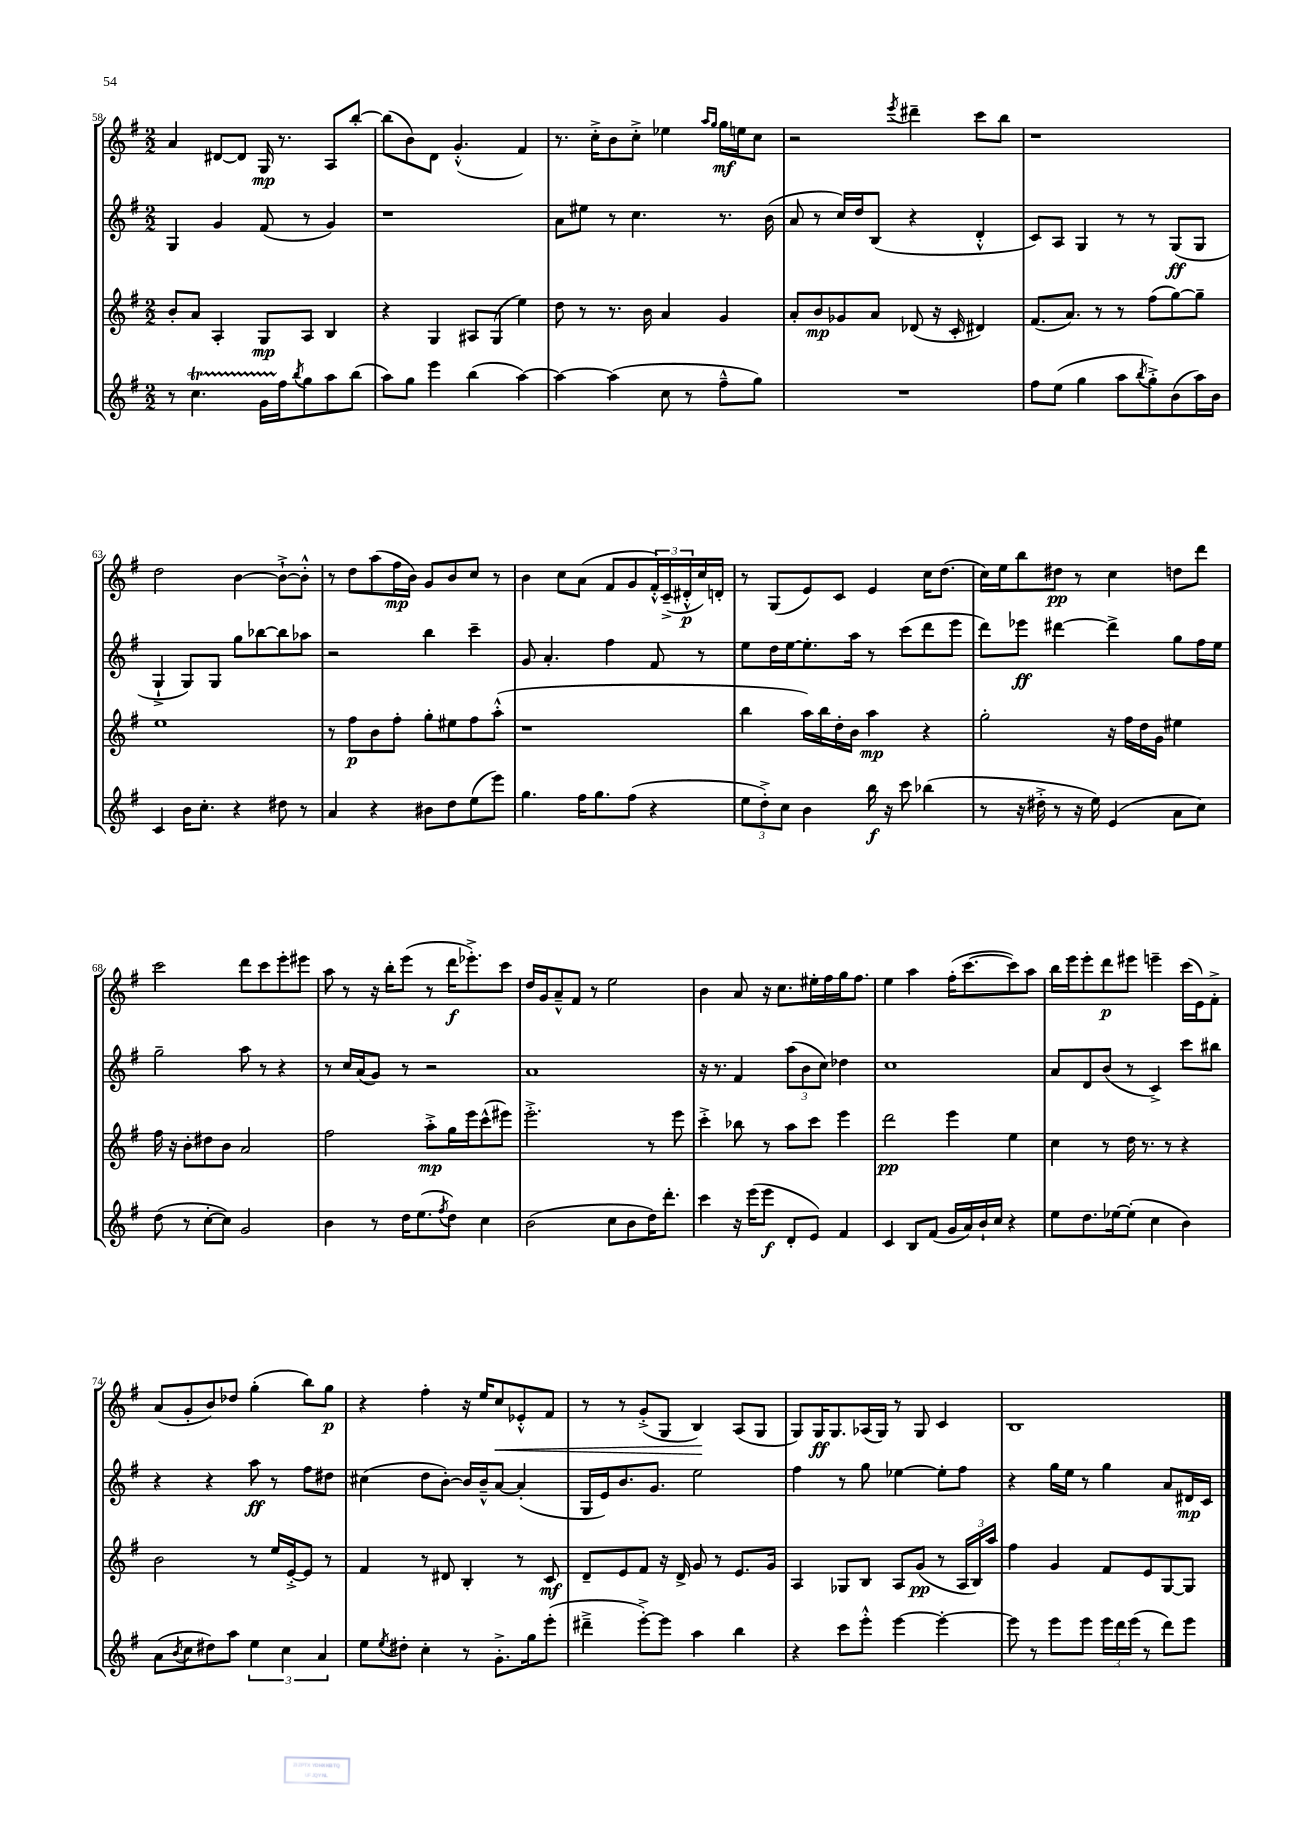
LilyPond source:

<<
\new StaffGroup <<
\new Staff = "s0" {
    \clef treble \key g \major \numericTimeSignature \time 2/2
    a'4 dis'8~ dis'8 g16\mp r8. a8 b''8~-. |
    b''8( b'8) d'8 g'4.-.-^( fis'4) |
    r8. c''16-.-> b'8 c''8-.-> ees''4 \grace { a''16 g''16 } g''16\mf e''16 c''8 |
    r2 \acciaccatura { e'''8 } dis'''4-- c'''8 b''8 |
    r1 |
    d''2 b'4~ b'8~-!-> b'8-.-^ |
    r8 d''8 a''8( fis''16\mp b'16) g'8 b'8 c''8 r8 |
    b'4 c''8 a'8( fis'8 g'8 \tuplet 3/2 { fis'16-.-^) c'16--->( dis'16-.-^\p } c''16) d'16-. |
    r8 g8( e'8) c'8 e'4 c''16 d''8.( |
    c''16) e''16 b''8 dis''8\pp r8 c''4 d''8 d'''8 |
    c'''2 d'''8 c'''8 e'''8-. eis'''8 |
    a''8 r8 r16 b''16-. e'''8( r8 d'''16\f ees'''8.-.->) c'''8 |
    d''16 g'16 a'8---^ fis'8 r8 e''2 |
    b'4 a'8 r16 c''8. eis''16-. fis''16 g''16 fis''8. |
    e''4 a''4 fis''16-.( c'''8.~ c'''8) a''8 |
    b''16 e'''16 e'''8-. d'''8\p eis'''8 e'''4-- c'''16( e'16) fis'8-.-> |
    a'8( g'8-. b'8) des''8 g''4-.( b''8) g''8\p |
    r4 fis''4-. r16 e''16 c''8\< ees'8-.-^ fis'8 |
    r8 r8 g'8-.->( g8 b4\!) a8( g8 |
    g8) g16\ff g8. aes16( g16) r8 g8 c'4 |
    b1 \bar "|." |
}
\new Staff = "s1" {
    \clef treble \key g \major \numericTimeSignature \time 2/2
    g4 g'4 fis'8( r8 g'4) |
    r1 |
    a'8 eis''8 r8 c''4. r8. b'16( |
    a'8 r8 c''16) d''16 b8( r4 d'4-.-^ |
    c'8) a8 g4 r8 r8 g8\ff( g8 |
    g4-!-> g8) g8 g''8 bes''8~ bes''8 aes''8 |
    r2 b''4 c'''4-- |
    g'8 a'4.-. fis''4 fis'8 r8 |
    e''8 d''16 e''16~ e''8.-. a''16 r8 c'''8( d'''8 e'''8 |
    d'''8) ees'''8\ff dis'''4~ dis'''4-> g''8 fis''16 e''16 |
    g''2-- a''8 r8 r4 |
    r8 c''16 a'16( g'8) r8 r2 |
    a'1 |
    r16 r8. fis'4 \tuplet 3/2 { a''8( b'8 c''8) } des''4 |
    c''1 |
    a'8 d'8 b'8( r8 c'4->) c'''8 bis''8 |
    r4 r4 a''8\ff r8 fis''8 dis''8 |
    cis''4( d''8 b'8~-.) b'16 b'16---^ a'8~ a'4-.( |
    g16 e'16) b'8. g'8. e''2 |
    fis''4 r8 g''8 ees''4~ ees''8-. fis''8 |
    r4 g''16 e''16 r8 g''4 a'8 dis'16\mp c'16 \bar "|." |
}
\new Staff = "s2" {
    \clef treble \key g \major \numericTimeSignature \time 2/2
    b'8-. a'8 a4-. g8\mp a8 b4 |
    r4 g4 ais8 g8( e''4) |
    d''8 r8 r8. b'16 a'4 g'4 |
    a'8-. b'8\mp ges'8 a'8 des'8( r16 c'16-. dis'4) |
    fis'8.( a'8.) r8 r8 fis''8( g''8~) g''8-- |
    e''1 |
    r8 fis''8\p b'8 fis''8-. g''8-. eis''8 fis''8 a''8-.-^( |
    r1 |
    b''4 a''16) b''16 d''16-. b'16 a''4\mp r4 |
    g''2-. r16 fis''16 d''16 g'16 eis''4 |
    fis''16 r16 b'8-. dis''8 b'8 a'2 |
    fis''2 a''8-.->\mp g''16 e'''16 c'''8-^( eis'''8) |
    e'''2.-.-> r8 e'''8 |
    c'''4-.-> bes''8 r8 a''8 c'''8 e'''4 |
    d'''2\pp e'''4 e''4 |
    c''4 r8 d''16 r8. r8 r4 |
    b'2 r8 e''16 e'16~-.-> e'8 r8 |
    fis'4 r8 dis'8 b4-. r8 c'8\mf |
    d'8-- e'8 fis'8 r16 d'16-> g'8 r8 e'8. g'16 |
    a4 ges8 b8 a8 g'8\pp( r8 \tuplet 3/2 { a16 b16) a''16 } |
    fis''4 g'4 fis'8 e'8 g8~ g8 \bar "|." |
}
\new Staff = "s3" {
    \clef treble \key g \major \numericTimeSignature \time 2/2
    r8 c''4.\startTrillSpan g'16 fis''16\stopTrillSpan \acciaccatura { b''8 } g''8 a''8 b''8( |
    a''8) g''8 e'''4 b''4( a''4~) |
    a''4~ a''4( c''8 r8 fis''8---^ g''8) |
    R1 |
    fis''8 e''8( g''4 a''8 \acciaccatura { b''8 } g''8-.->) b'8( a''16) b'16 |
    c'4 b'16 c''8.-. r4 dis''8 r8 |
    a'4 r4 bis'8 d''8 e''8( e'''8) |
    g''4. fis''16 g''8. fis''8( r4 |
    \tuplet 3/2 { e''8 d''8-.->) c''8 } b'4 b''16\f r16 c'''8 bes''4( |
    r8 r16 dis''16-.-> r8 r16 e''16) e'4( a'8 c''8) |
    d''8( r8 c''8~-. c''8) g'2 |
    b'4 r8 d''16 e''8.( \acciaccatura { fis''8 } d''8) c''4 |
    b'2( c''8 b'8 d''16) d'''8.-. |
    c'''4 r16 e'''16( e'''8\f d'8-. e'8) fis'4 |
    c'4 b8 fis'8( g'16 a'16) b'16-! c''16 r4 |
    e''8 d''8. ees''16~ ees''8-.( c''4 b'4) |
    a'8( \acciaccatura { b'8 } c''8 dis''8) a''8 \tuplet 3/2 { e''4 c''4 a'4 } |
    e''8 \acciaccatura { e''8 } dis''8-. c''4-. r8 g'8.-.-> g''16 e'''8-.( |
    dis'''4---> e'''8~-.->) e'''8 a''4 b''4 |
    r4 c'''8 e'''8-.-^ e'''4~ e'''4~-. |
    e'''8 r8 e'''8 e'''8 \tuplet 3/2 { e'''16 d'''16 e'''16( } r8 d'''8) e'''8 \bar "|." |
}
>>
>>
\layout { \context { \Score currentBarNumber = #58 } }
